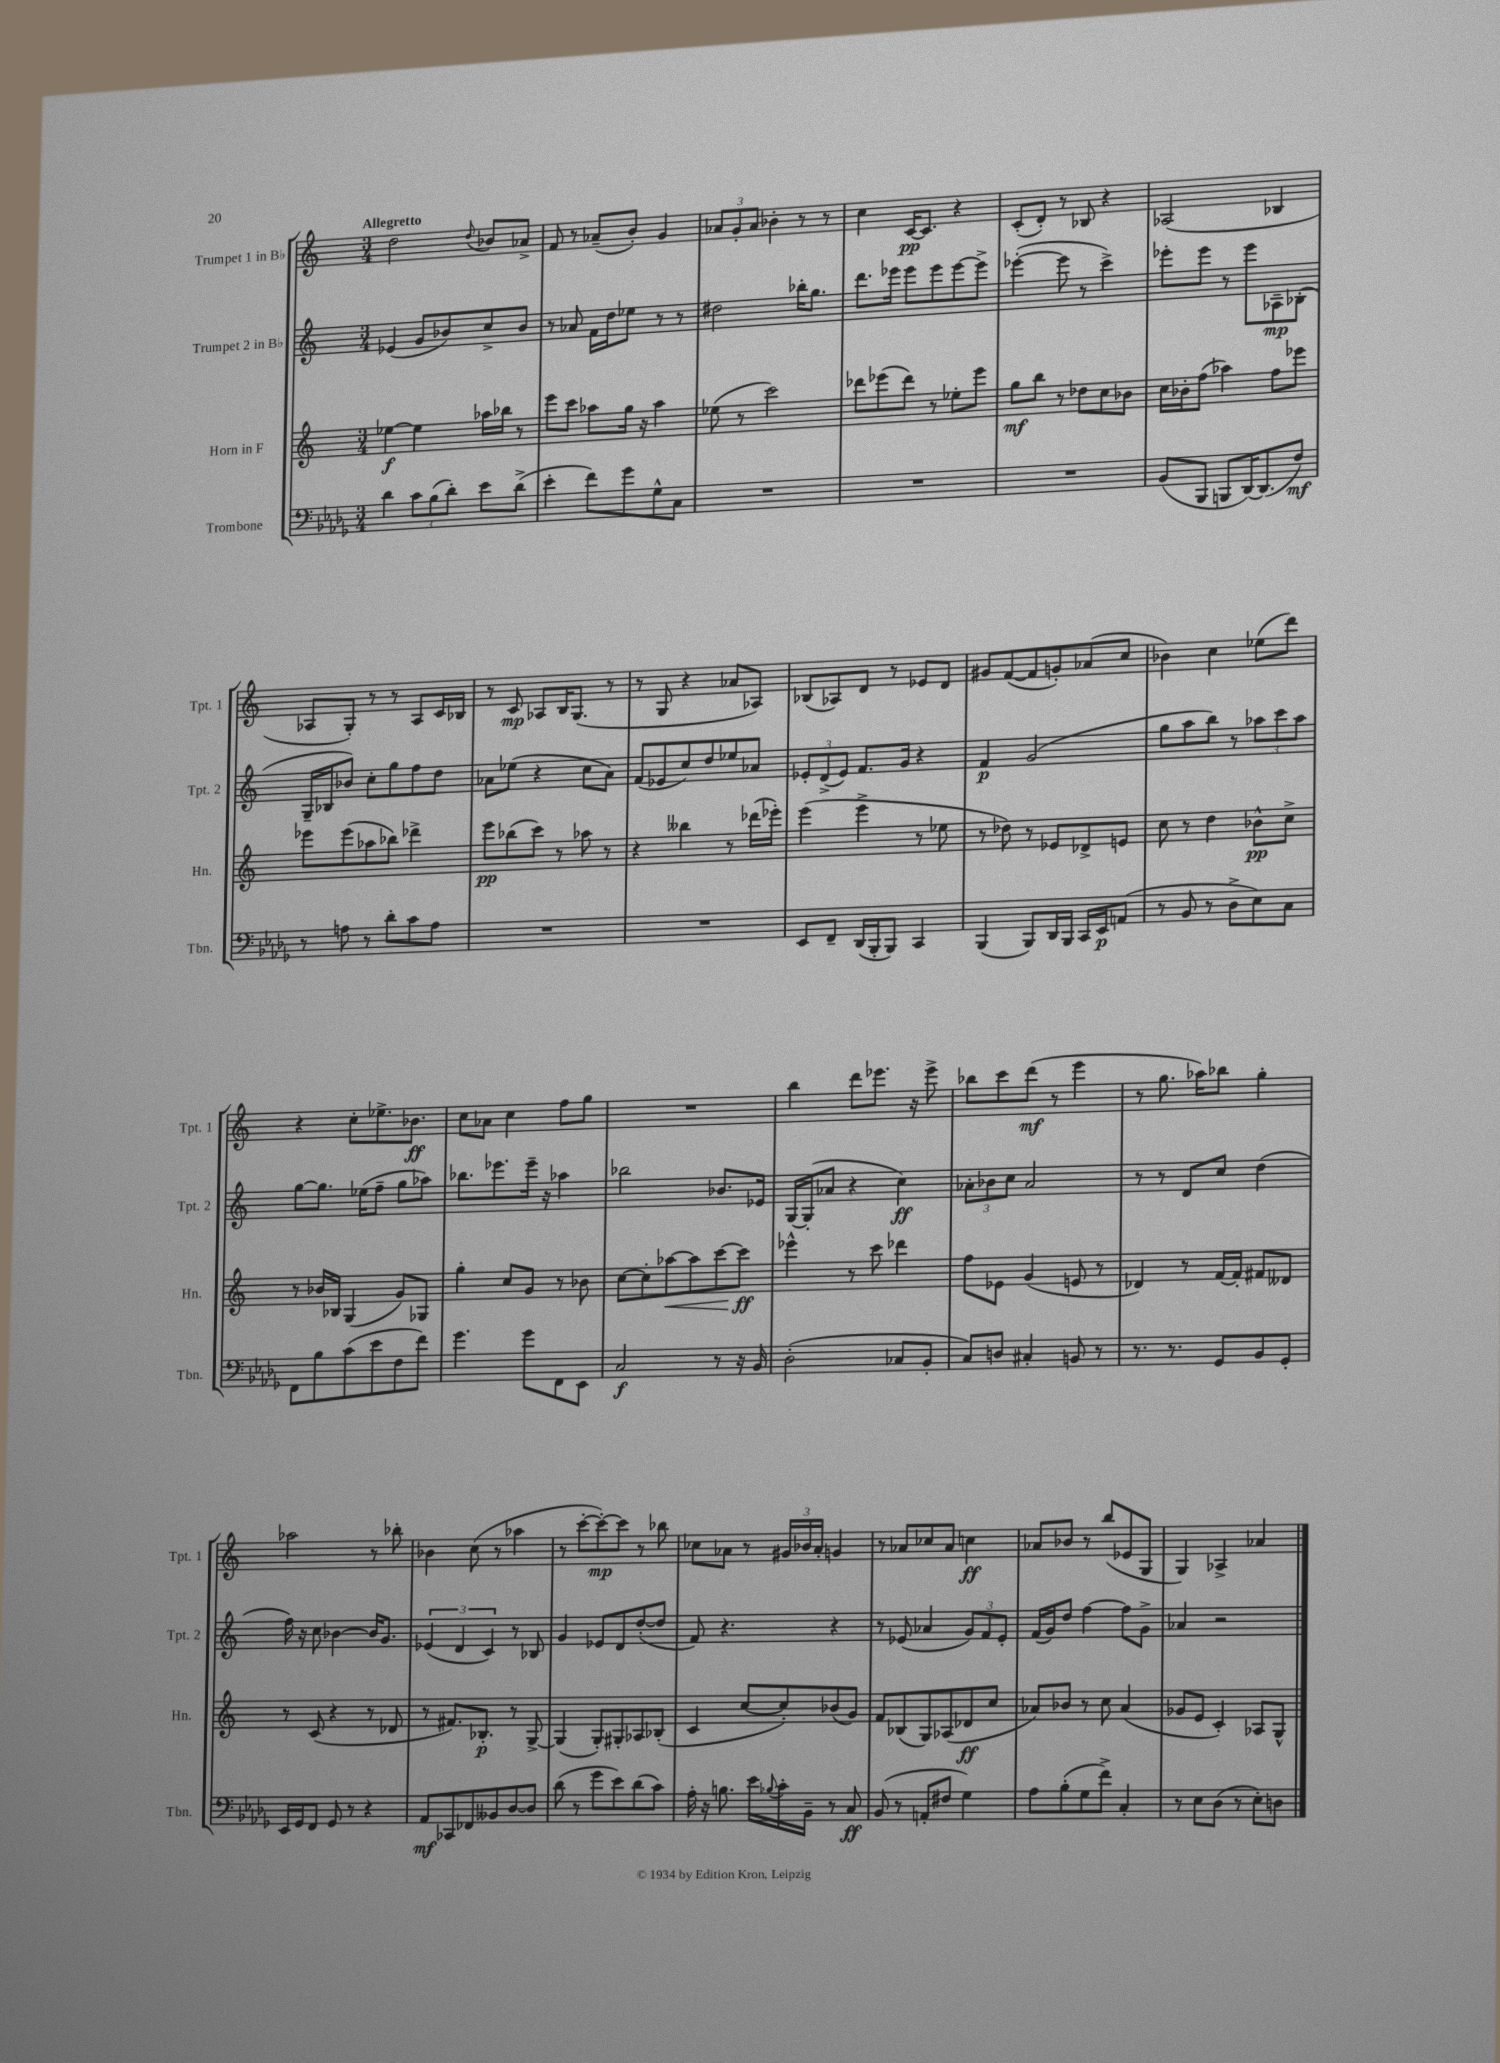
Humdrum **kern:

**kern	**kern	**kern	**kern
*staff4	*staff3	*staff2	*staff1
*clefF4	*clefG2	*clefG2	*clefG2
*k[b-e-a-d-g-]	*k[]	*k[]	*k[]
*M3/4	*M3/4	*M3/4	*M3/4
4d-\	[4ee-\	(4e-/	2dd\
12c\L	4ee-\]	8g/L	.
(12B-\	.	.	.
.	.	8b-/)	.
12d-'\J)	.	.	.
.	.	.	8qqdd/
8e-\L	16aa-\LL	8cc^/	8b-/L
.	16bb-\JJ	.	.
(8d-^\J	8r	8b-/J	8a-^/J
=	=	=	=
4e-'\	8eee\L	8r	8f/
.	8ccc\J	8a-/	8r
8f\L)	8aa-\L	16f\LL	(8a-~/L
.	.	16dd\J	.
8g-\	16gg\Jk	8ee-\J	8b'/J)
.	16r	.	.
8G-^^\	4aa-\	8r	4g/
8C\J	.	8r	.
=	=	=	=
2.r	(8ee-\	2dd#\	12a-/L
.	.	.	12g'/
.	8r	.	.
.	.	.	12a-/J
.	2ccc\)	.	4b-'\
.	.	16bb-'\LK	8r
.	.	8.gg\J	.
.	.	.	8r
=	=	=	=
2.r	8ddd-\L	8.ddd\L	4cc\
.	(8eee-\	.	.
.	.	16eee-\Jk	.
.	8ddd-\J)	8eee-\L	[16c/LK
.	.	.	8.c/]J
.	8r	8eee-\	.
.	8ee-'\L	[8eee-\	4r
.	8eee-\J	8eee-^\]J	.
=	=	=	=
2.r	8gg\L	([4eee-'\	(8c'/L
.	8bb\J	.	8d'/J)
.	8r	8eee-\]	8r
.	8dd-\L	8r	8B-/
.	8cc\	4ccc^\)	4r
.	8b-\J	.	.
=	=	=	=
(8BB-/L	16cc\LL	8eee-'\L	(2A-/
.	16b-'\J	.	.
8BBB-/J	(8ff\J	8eee-\J	.
8BBB/L	4aa-\)	8r	.
[16DD-/K)	.	8eee-\L	.
(8.DD-/]	.	.	.
.	8ff\L	8A-~\	4B-/
8F/J)	8eee-\J	(8B-'\J	.
=	=	=	=
8r	8eee-\L	16G~/LL	8A-/L
.	.	16B-/J	.
8A\	(8eee-\	8b-/J)	8G'/J)
8r	8aa-\	8cc'\L	8r
8d-'\L	8bb-\J)	8gg\	8r
8c\	4ddd-^\	8ff\	8A-/L
8A\J	.	8dd\J	16c/L
.	.	.	16B-/JJ
=	=	=	=
2.r	8eee\L	8a-\L	8r
.	(8bb-\	(8ee-\J	8c/
.	8ccc\J)	4r	8A-/L
.	8r	.	16B/K
.	.	.	(8.G/J
.	8aa-\	8cc\L	.
.	8r	8a-\J)	8r
=	=	=	=
2.r	4r	(8f/L	8r
.	.	8e-/	8G/
.	4bb--\	8cc/)	4r
.	.	8dd/	.
.	8r	8ee-/	8a-/L
.	(16ddd-\LL	8a-/J	8A-/J)
.	16eee-'\JJ)	.	.
=	=	=	=
8EE-/L	(4eee\	12e-'/L	(8B-/L
.	.	(12d^/	.
8FF~/J	.	.	8A-/)
.	.	12e-/J)	.
(16DD-/LL	4eee^\	8.f/L	8d/J
16BBB-'/J	.	.	.
8BBB-/J)	.	.	8r
.	.	16g/Jk	.
4CC/	8r	4r	8e-/L
.	8ee-\	.	8d/J
=	=	=	=
(4BBB-/	8r	4f/	8g#/L
.	8dd-\)	.	([8f/
8BBB-/L)	8r	(2g/	8f/]
16DD-/L	8e-/L	.	8g'/)
16BBB-/JJ	.	.	.
16CC/LL	8d-^/	.	(8a-/
16EE-/J	.	.	.
(8AA/J	8e/J	.	8cc/J
=	=	=	=
8r	8cc\	8gg\L	4b-\)
8BB-/	8r	8aa\	.
8r	4dd\	8bb\J)	4cc\
8D-^\L	.	8r	.
8E-\)	8b-^^\L	12aa-\L	(8ee-\L
.	.	12ccc\	.
8C\J	8cc^\J	.	8ddd\J)
.	.	12aa-\J	.
=	=	=	=
8FF\L	8r	[8gg\L	4r
8B-\	16b-/LL	8.gg\]J	.
.	16B-/JJ	.	.
(8c\	(4G/	.	8cc'\L
.	.	(16ee-\LK	.
8e-\	.	8ff~\J	8.ee-^\
8F\	8g/L)	8gg\L	.
.	.	.	8.b-\J
8f\J)	8G-/J	8aa-\J)	.
=	=	=	=
4.g-\	4gg'\	8.bb-\L	8cc\L
.	.	.	8a-\J
.	.	8.eee-\	.
.	8cc/L	.	4cc\
8g-\L	8g/J	16eee-~\Jk	.
.	.	16r	.
8FF\	8r	4aa-\	8ff\L
8EE-\J	8b-\	.	8gg\J
=	=	=	=
2C/	[8cc\L	2bb-\	2.r
.	8cc'\]	.	.
.	[8aa-\	.	.
.	8aa-\]	.	.
8r	[8ccc\	8.b-/L	.
16r	8ccc\]J	.	.
16BB-/	.	16e-/Jk	.
=	=	=	=
(2D-'\	4eee-^^\	[16G/LL	4bb\
.	.	(16G'/]J	.
.	.	8a-/J	.
.	8r	4r	8ddd\L
.	8ccc\	.	8.eee-\J
8C-/L	4ddd-\	4cc\)	.
.	.	.	16r
8BB-'/J	.	.	8eee-^\
=	=	=	=
8C/L)	8ff\L	12a-'\L	8bb-\L
.	.	12b-\	.
8D/J	8e-\J	.	8ccc\
.	.	12cc\J	.
4C#'/	(4g/	2a-/	(8ddd\J
.	.	.	8r
8BB/	8e/	.	4eee\
8r	8r	.	.
=	=	=	=
8.r	4d-/)	8r	8r
.	.	8r	8.gg\
8.r	.	.	.
.	8r	8d/L	.
.	.	.	16aa-\LK)
8GG-/L	[16f/LL	8cc/J	8bb-\J
.	16f'/]JJ	.	.
8BB-/	8f#/L	(4dd\	4gg'\
8GG-'/J	8d--/J	.	.
=	=	=	=
16EE-/LL	8r	16ff\)	2aa-\
16GG-/J	.	16r	.
8FF/J	(8c/	8cc\	.
8GG-/	4r	[4b-\	.
8r	.	.	.
4r	8r	16b-/]LK	8r
.	.	8.g/J	.
.	8d-/	.	8bb-'\
=	=	=	=
8AA-/L	8r	(6e-/	4b-\
8CC-/	8.f#/L)	.	.
.	.	6d/	.
8FF-/	.	.	(8cc\
.	8.B-'/J	.	.
.	.	6c/)	.
8BB--/	.	.	8r
[8D-/	8r	8r	4aa-\
8D-/]J	[8G^/	8B-/	.
=	=	=	=
(8d-\	(4G/]	4g/	8r
8r	.	.	[8ccc'\L
8g-\L	8G'/L)	8e-/L	8ccc'\_)
8e-\)	8G#'/	8d/	8ccc\]J
(8d-\	8A-/	([8dd'/	8r
8c\J)	(8B-'/J	8dd/]J	8bb-\
=	=	=	=
16A-'\	4c/	8f/)	8cc-\L
16r	.	.	.
8.B\	.	4.r	8a-\J
.	[8cc/L	.	8r
16e-\LL	.	.	.
8qqB-/	.	.	.
16c'\	8cc'/])	.	24g#/LL
.	.	.	24b-/
16BB-~\JJ	.	.	.
.	.	.	24a-'/JJ
8r	(8b-/	4r	4g/
8C/	8g/J)	.	.
=	=	=	=
(8BB-/	8f/L	8r	8r
8r	(8B-/	(8e-/	8a-/L
8AA'/L	8G/)	4a-/	8cc-/
8F#/J	(8A-/	.	8a-/J
4G-\)	8d-/	12g/L)	4cc\
.	.	12f/	.
.	8cc/J	.	.
.	.	12e-'/J	.
=	=	=	=
8A-\L	8a-/L)	(16f/LL	8a-/L
.	.	16g/J)	.
(8B-'\	8b-/J	8dd/J	8b-/J
8G-\	8r	[4ff\	8r
8f^\J)	8cc\	.	(8bb/L
4C'/	(4a-/	8ff\]L	8e-/
.	.	8g^\J	8G/J
=	=	=	=
8r	8g-/L	4a-/	4G/)
8E-\L	8e/J	.	.
(8D-\J	4c'/)	2r	4A-^/
8r	.	.	.
8E-'\L)	8A-/L	.	4a-/
8D\J	8G^^/J	.	.
==	==	==	==
*-	*-	*-	*-
